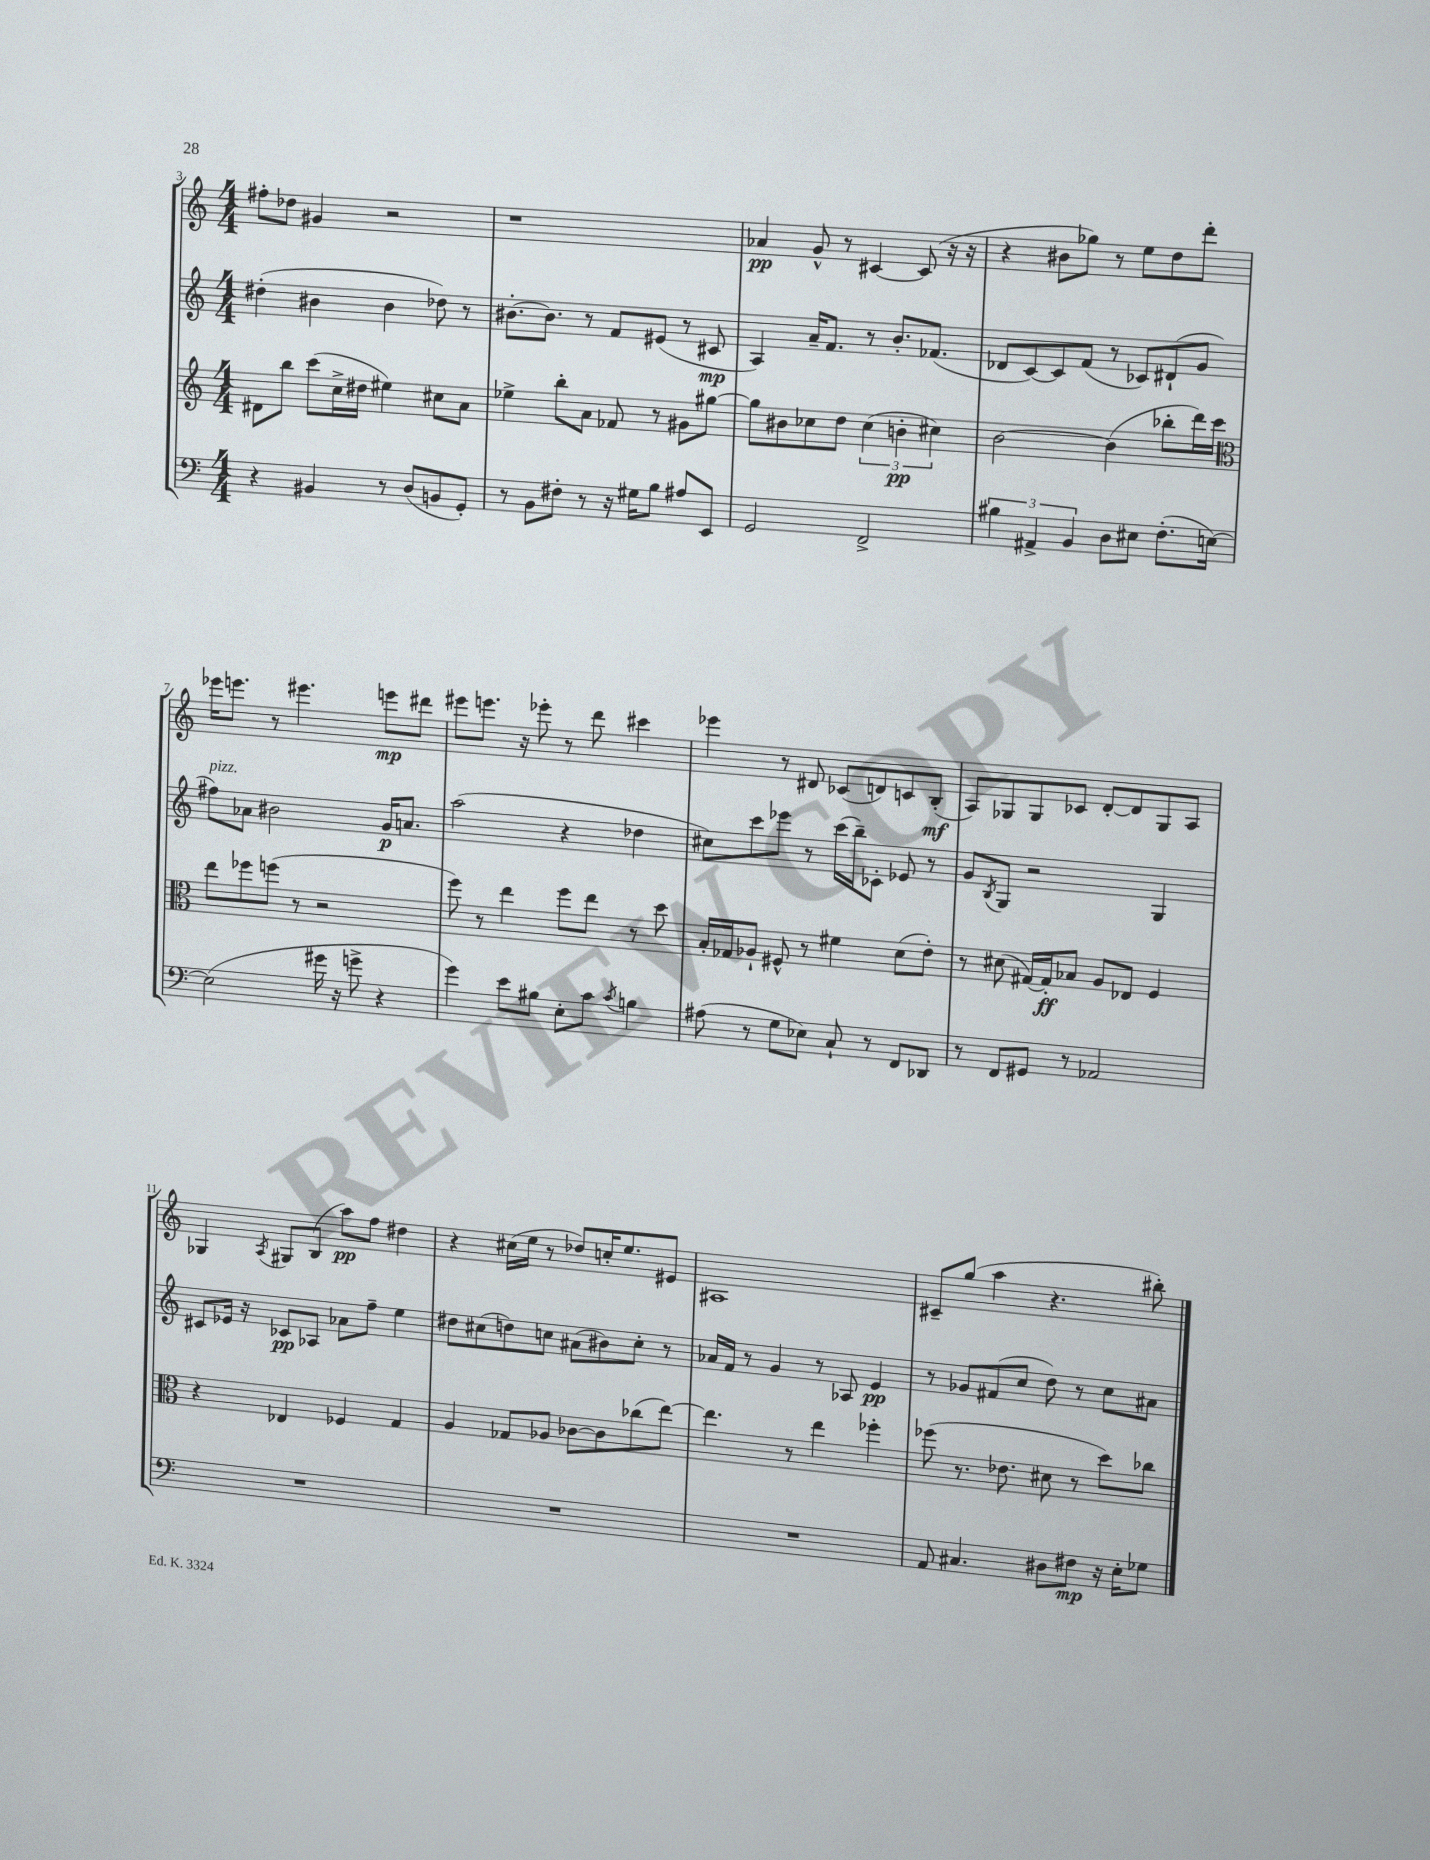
<<
\new StaffGroup <<
\new Staff = "s0" {
    \clef treble \key c \major \numericTimeSignature \time 4/4
    fis''8-. des''8 gis'4 r2 |
    r1 |
    aes'4\pp g'8-^ r8 cis'4~ cis'8( r16 r16 |
    r4 bis'8 ges''8) r8 e''8 d''8 d'''8-. |
    ees'''16 e'''8. r8 eis'''4. e'''8\mp dis'''8 |
    eis'''8 e'''8. r16 ees'''8-. r8 d'''8 cis'''4 |
    ees'''4 r8 dis'8 ces'8( d'8) c'8 b8-.\mf( |
    a8) ges8 ges8 ces'8 d'8~-. d'8 ges8 a8 |
    ges4 \acciaccatura { a8 } gis8 b8( a''8\pp) f''8 dis''4 |
    r4 cis''16( e''16 r8 des''8) c''16-. e''8. eis'8 |
    ais1 |
    cis'8-- g''8( a''4 r4. bis''8-.) \bar "|." |
}
\new Staff = "s1" {
    \clef treble \key c \major \numericTimeSignature \time 4/4
    dis''4-.( bis'4 bis'4 des''8) r8 |
    bis'8.~-. bis'8. r8 f'8 eis'8( r8 cis'8\mp |
    a4) a'16-- f'8. r8 b'8.-. fes'8.( |
    des'8 c'8~) c'8 f'8( r8 ces'8) dis'8-!( g'8 |
    fis''8^\markup { \italic "pizz." }) aes'8 bis'2 g'16\p a'8. |
    a''2( r4 des''4 |
    cis''8) c'''8 ees'''8 r8 c'''16( b''16--) ces'8-. ees'8 r8 |
    g'8 \acciaccatura { b8 } g8 r2 g4 |
    cis'8 ees'16 r16 ces'8\pp aes8 aes'8 f''8-- e''4 |
    dis''8 cis''8( d''8) c''8 ais'8( bis'8) c''8-. r8 |
    aes'16 f'16 r8 g'4 r8 aes8 e'4\pp |
    r8 ges'8 fis'8( c''8 d''8) r8 c''8 ais'8 \bar "|." |
}
\new Staff = "s2" {
    \clef treble \key c \major \numericTimeSignature \time 4/4
    dis'8 b''8 c'''8( c''16-> dis''16 eis''4) cis''8 a'8 |
    ees''4-> b''8-. a'8 fes'8 r8 gis'8 gis''8~ |
    gis''8 bis'8 ces''8 d''8 \tuplet 3/2 { ces''4( b'4-.\pp cis''4) } |
    b'2~ b'4( bes''8-. d'''16) c'''16 |
    \clef alto e''8 fes''8 f''8( r8 r2 |
    f''8) r8 e''4 f''8 e''8 r8 d''8 |
    b16-. ges16 aes8-! fis8-^ r8 fis'4 d'8( e'8-.) |
    r8 dis'8( gis16~) gis16-.\ff bes8 a8 ees8 f4 |
    r4 ees4 fes4 g4 |
    a4 ges8 aes8 ces'8~ ces'8 ces''8( e''8~) |
    e''4. r8 e''4 fes''4-. |
    fes''8( r8. ees'8. dis'8 r8 d''8) ces''8 \bar "|." |
}
\new Staff = "s3" {
    \clef bass \key c \major \numericTimeSignature \time 4/4
    r4 bis,4 r8 d8( b,8 g,8-.) |
    r8 b,8 fis8-. r8 r16 gis16 b8 ais8 e,8 |
    g,2 f,2-> |
    \tuplet 3/2 { bis4 ais,4-> b,4 } d8 eis8 f8.-.( e16~) |
    e2( gis'16 r16 g'8-> r4 |
    g'4) e'8 bis8 e8-. c'8 \acciaccatura { c'8 } b4 |
    ais8( r8 g8 ees8) c8-! r8 f,8 des,8 |
    r8 f,8 gis,8 r8 aes,2 |
    R1 |
    R1 |
    R1 |
    a,8 cis4. dis8 fis8\mp r16 e16-. ges8 \bar "|." |
}
>>
>>
\layout { \context { \Score currentBarNumber = #3 } }
